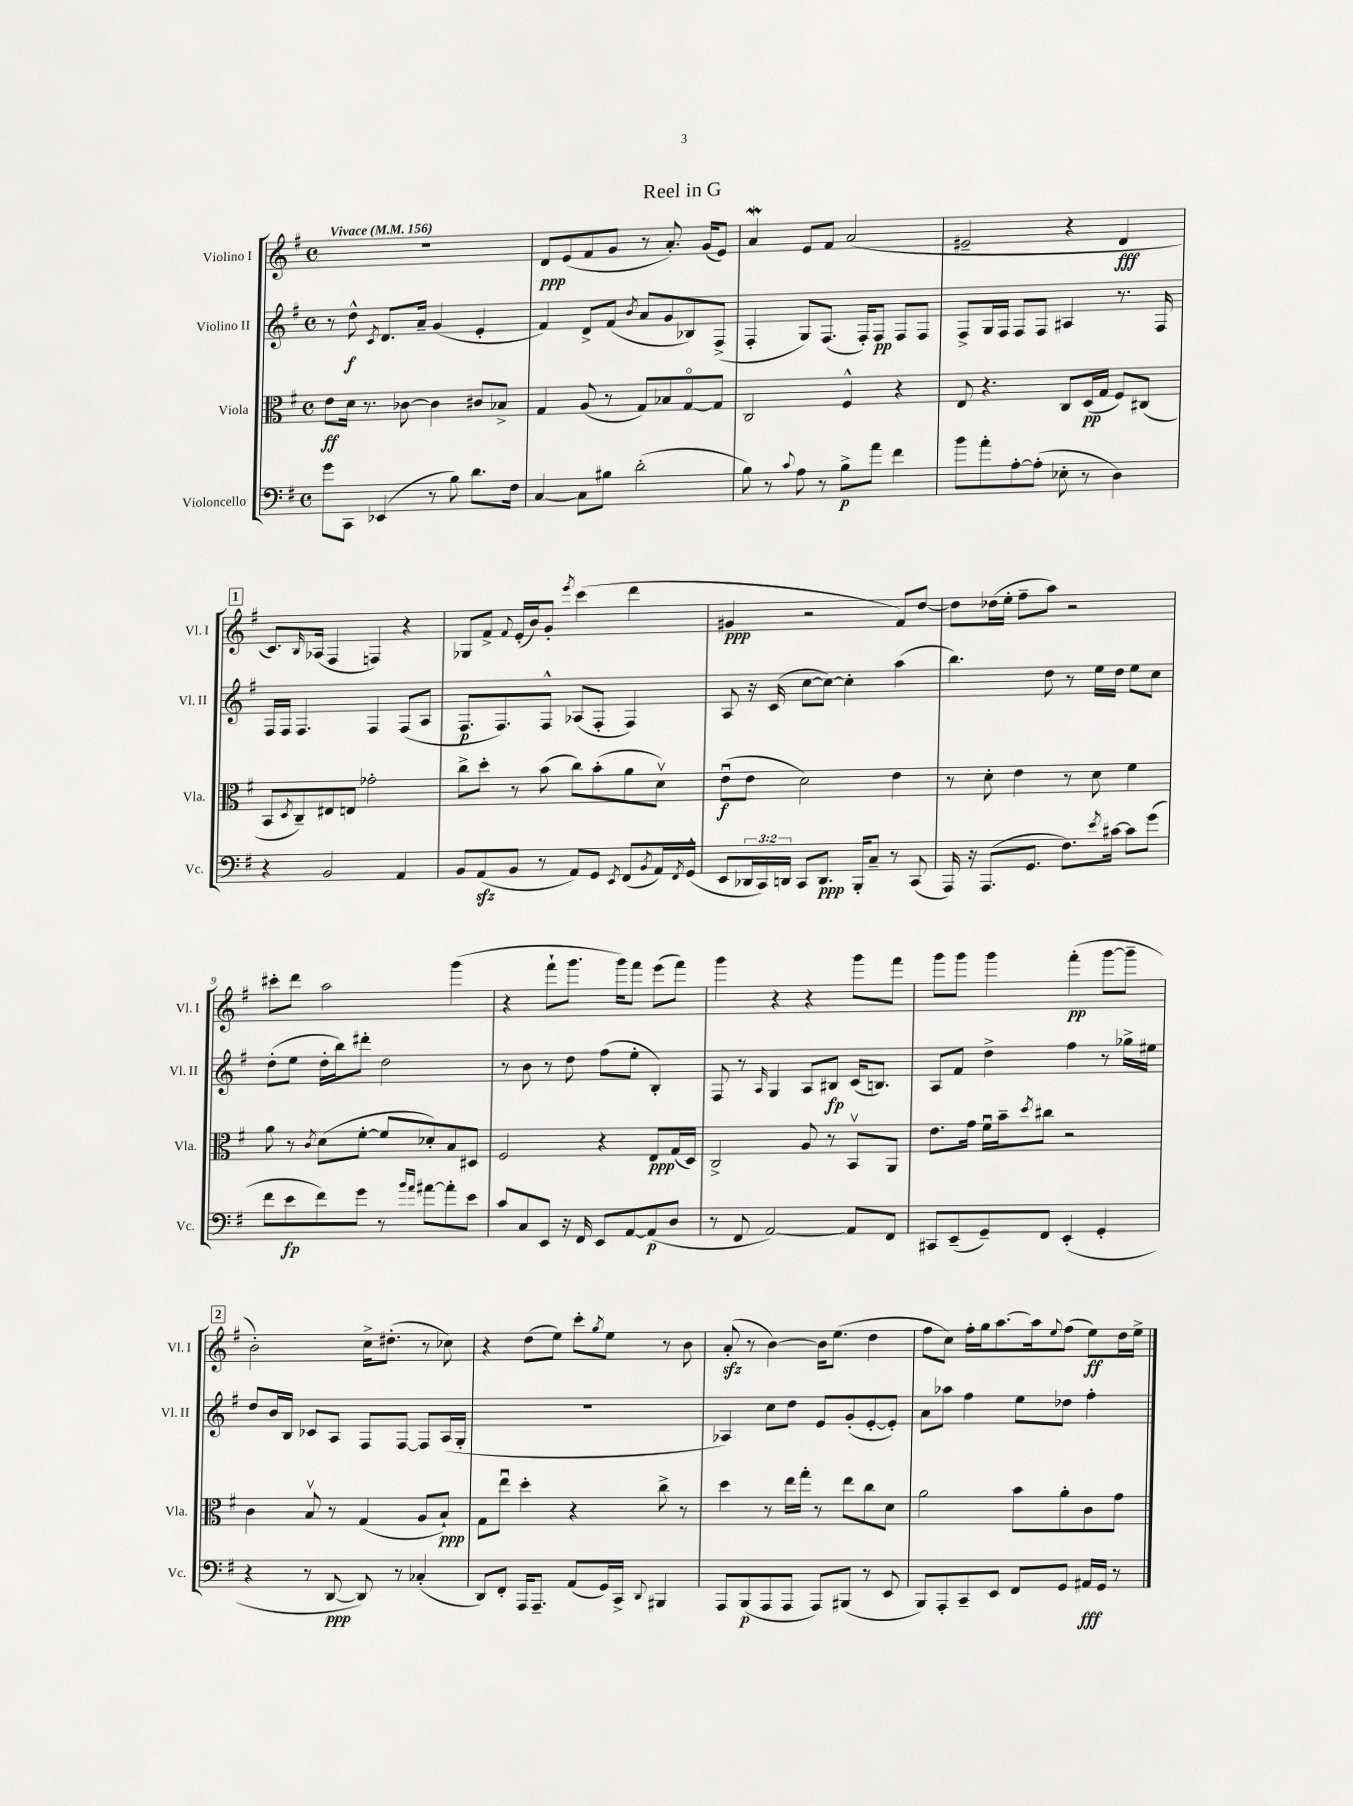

**kern	**kern	**kern	**kern
*staff4	*staff3	*staff2	*staff1
*clefF4	*clefC3	*clefG2	*clefG2
*k[f#]	*k[f#]	*k[f#]	*k[f#]
*M4/4	*M4/4	*M4/4	*M4/4
*met(c)	*met(c)	*met(c)	*met(c)
*MM156	*MM156	*MM156	*MM156
8g	8e	8r	1r
8CC	16d	8dd^^	.
.	8.r	.	.
.	.	8qc	.
(4EE-	.	8.d	.
.	[8c-	.	.
.	.	16a~	.
8r	4c-]	(4g	.
8B)	.	.	.
8.d	8c#	4e'	.
.	8B-^	.	.
16F#	.	.	.
=	=	=	=
[4C	4G	4f#)	8d
.	.	.	(8e
8C]	(8A	8d^	8f#
8B#	8r	(8f#	8g
.	.	8qb	.
(2d'	8G)	8a	8r
.	8B-	8g	8.a')
.	[8Go	8B-)	.
.	.	.	(16g
.	8G]	(8F#^	8e)
=	=	=	=
8B)	2C	4F#'	4a
8r	.	.	.
8qqc	.	.	.
8A	.	8G)	8e
8r	.	(8.F#	8f#
8B^	4F#^^	.	(2a
.	.	16F#')	.
8a	.	8F#	.
4f#	4r	8F#	.
.	.	8F#	.
=	=	=	=
8b	8E	8F#^	2e#~
8a'	4.r	16G	.
.	.	16F#	.
[8A'	.	8F#	.
(8A']	.	8F#	.
8E-'	8C	4A#	4r
8r	(16D	.	.
.	16G	.	.
4D)	8F#)	8.r	4d
.	(8C#	.	.
.	.	16F#	.
=	=	=	=
4r	8BB	16F#	8.c)
.	.	16F#	.
.	8qD	.	.
.	8C~)	4.F#	.
.	.	.	16qqB
.	.	.	(16A-
2BB	8E#	.	4F#
.	8E	.	.
.	2g-'	4F#	4F)
4AA	.	(8F#	4r
.	.	8A	.
=	=	=	=
8BB	8cc^	8.F#	8G-
(8AA	8dd'	.	8f#^
.	.	8.F#)	.
.	.	.	8qqf#
8BB	8r	.	(16e'
.	.	.	16b)
8r	(8b	8F#^^	8g'
.	.	.	8qeee
8AA)	8cc)	(8A-	(4ccc
8GG	(8b'	8F#'	.
8qEE	.	.	.
(8FF#	8a	4F#)	4ddd
8qBB	.	.	.
16AA)	8dv)	.	.
8qFF#	.	.	.
(16GG^^	.	.	.
=	=	=	=
8EE	(8eu	8A	4g#
24DD-	8e	16r	.
24CC)	.	.	.
.	.	(16c	.
24DD	.	.	.
8CC	2d)	[8cc	2r
8.DD	.	8cc_)	.
.	.	4cc']	.
16BBB'	.	.	.
8C~	.	.	.
8r	4e	(4aa	8f#)
(8CC	.	.	[8dd
=	=	=	=
16AAA)	8r	4.bb)	8dd]
16r	.	.	.
(8.AAA	8d'	.	(16dd-
.	.	.	16ee'
.	4e	.	8ff#~
8.GG	.	.	.
.	.	8dd	8aa)
8.F#)	8r	8r	2r
.	8d	16ee	.
8qe	.	.	.
[16c#	.	16dd	.
8c#]	4f#	8ee	.
(8g	.	8cc	.
=	=	=	=
8f#	8a	(8dd'	8ccc#'
8e	8r	8ee	8ddd
.	8qc	.	.
8f#)	(8d	16dd'	2aa
.	.	16bb)	.
8g	[8f#'	8ddd#'	.
8r	8f#]	2dd	.
16qqb	.	.	.
16qqa	.	.	.
[8a#	8d-')	.	.
8a#']	8B	.	(4ggg
8e	8D#	.	.
=	=	=	=
8c	2F#	8r	4r
8C	.	8b	.
8EE	.	8r	8fff#`
16r	.	8dd	8.ggg
16FF#	.	.	.
8EE	4r	(8ff#	.
.	.	.	16ggg)
[8AA	.	8ee'	8fff#
(8AA]	8E	4B')	(8eee
8D	(16G	.	8fff#)
.	16D)	.	.
=	=	=	=
8r	2C^	8F#	4ggg
8FF#	.	8r	.
.	.	16qqA	.
[2AA)	.	4G	4r
.	8A	8A	4r
.	8r	8B#	.
8AA]	8BBv	(16c	8ggg
.	.	8.B)	.
8FF#	8AA	.	8fff#
=	=	=	=
8CC#	8.e	8A	8ggg
(8EE~	.	8f#	8ggg
.	16g	.	.
8GG~)	16f#u	4dd^	4ggg
.	16b~	.	.
.	8qdd	.	.
8FF#	8cc#	.	.
(4EE'	2r	4ff#	(4fff#'
4GG'	.	8r	[8ggg
.	.	16gg-^	8ggg~]
.	.	16ee#	.
=	=	=	=
4r	4c	8dd	2b')
.	.	16b	.
.	.	16B	.
8r	8Bv	8c-	.
[8DD	8r	8A	.
8DD])	(4G	8F#	16cc^
.	.	.	(8.dd#'
8r	.	[8F#	.
(4C-'	8A	8F#]	8r
.	8B`)	(16A	8cc-)
.	.	16G'	.
=	=	=	=
8DD)	8G	1r	4r
8FF#'	8eeu	.	.
16AAA	4dd'	.	(8dd
8.AAA~	.	.	.
.	.	.	8ee)
(8AA	4r	.	8ccc'
.	.	.	8qgg
16GG)	.	.	8ee
16CC^	.	.	.
8qqDD	.	.	.
4BBB#	8cc^	.	8r
.	8r	.	8b
=	=	=	=
8AAA	4dd	4A-)	(8a'
(8BBB	.	.	8r
8AAA	8r	8cc	[4b)
8AAA	16ee	8dd	.
.	16gg'	.	.
8AAA)	8r	8e	16b]
.	.	.	(8.ee
(8BBB#	8ee	(8g'	.
8r	8cc	[8e'	4dd
8EE	8d	8e'])	.
=	=	=	=
8BBB)	2a	8a	8ff#
8AAA'	.	8aa-	8cc)
8CC~	.	4ff#	16ff#'
.	.	.	16gg
8EE	.	.	[8.aa
8FF#	8b	8ee	.
.	.	.	16aa]
.	.	.	8qqee
8GG	8a'	8dd-	(8ff#
16AA#	8c	4ff#'	8ee)
16GG	.	.	.
8r	8g	.	16dd
.	.	.	16ee^
==	==	==	==
*-	*-	*-	*-
